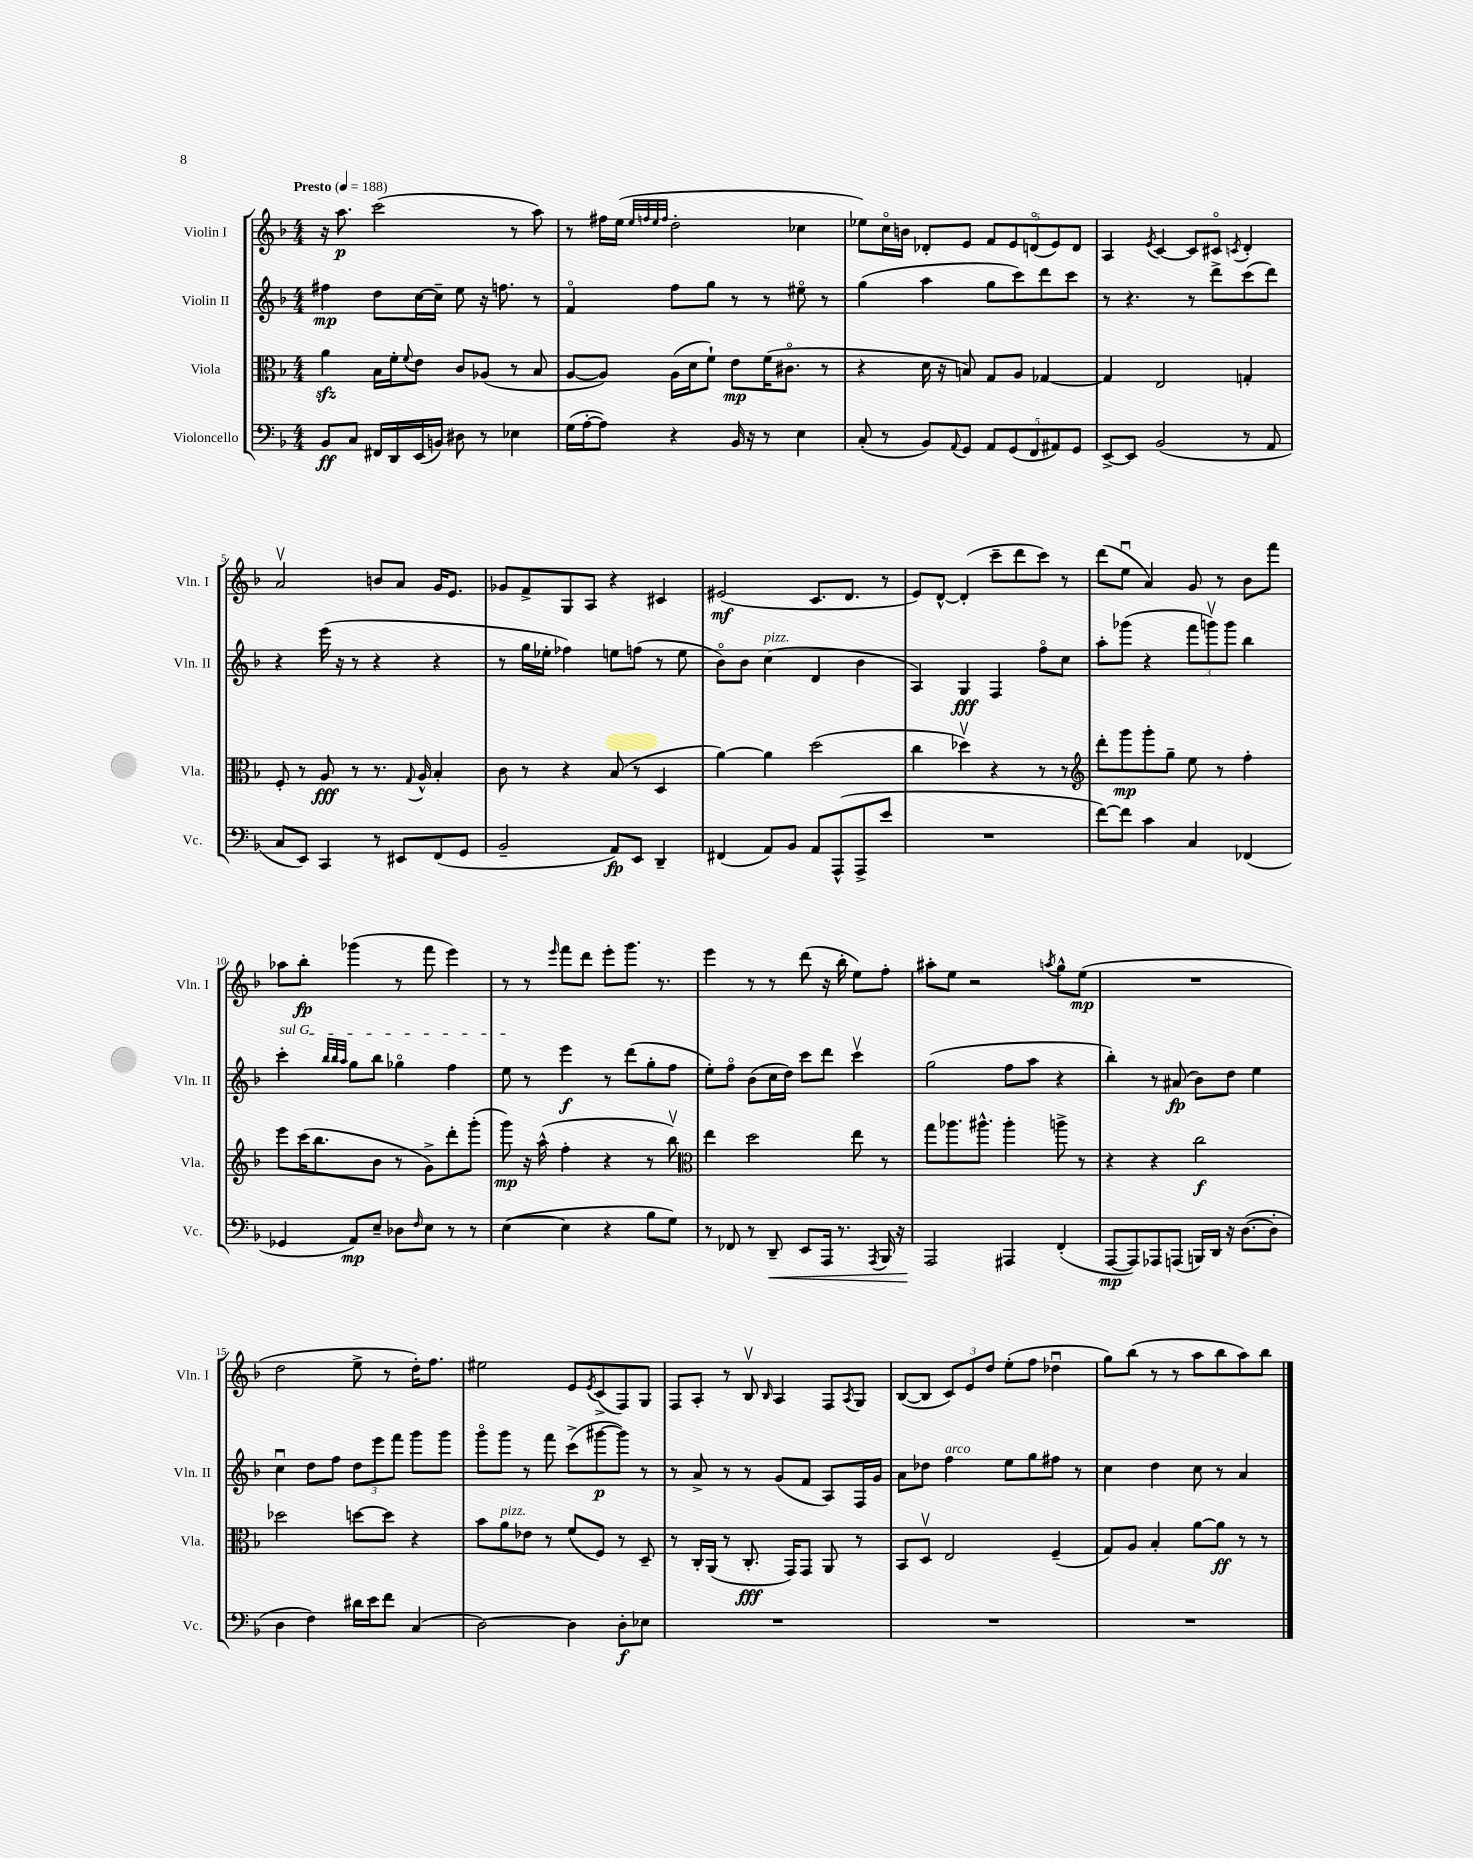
<<
\new StaffGroup <<
\new Staff = "s0" \with { instrumentName = "Violin I" shortInstrumentName = "Vln. I" } {
    \clef treble \key f \major \numericTimeSignature \time 4/4 \tempo "Presto" 4 = 188
    r16 a''8.\p c'''2( r8 a''8) |
    r8 fis''16 e''16( \grace { e''32 f''32 e''32 f''32 } d''2-. ces''4 |
    ees''8) c''16\flageolet b'16 des'8-. e'8 \tuplet 5/4 { f'8 e'8 d'8\flageolet( e'8) d'8 } |
    a4 \acciaccatura { e'8 } c'4~ c'8 cis'8\flageolet \acciaccatura { c'8 } d'4-. |
    a'2\upbow b'8 a'8 g'16 e'8. |
    ges'8 f'8-> g8 a8 r4 cis'4 |
    eis'2\mf( c'8. d'8. r8 |
    e'8) d'8~-^ d'4-.( c'''8-- d'''8 c'''8) r8 |
    d'''8( e''8\downbow a'4) g'8 r8 bes'8 f'''8 |
    aes''8 bes''8-.\fp ges'''4( r8 f'''8 e'''4) |
    r8 r8 \grace { e'''16 } f'''8 d'''8 e'''8-. g'''8. r8. |
    e'''4 r8 r8 d'''8( r16 bes''16-. e''8) f''8-. |
    ais''8-. e''8 r2 \acciaccatura { a''8 } g''8-^ e''8\mp( |
    R1 |
    d''2 e''8-> r8 d''16-.) f''8. |
    eis''2 e'8 \acciaccatura { e'8 } c'8->( f8) g8 |
    f8 a8-. r8 bes8\upbow \grace { bes16 } a4 f8 \acciaccatura { a8 } g8 |
    bes8~( bes8 \tuplet 3/2 { c'8) e'8 d''8 } e''8-.( f''8 des''4\downbow |
    g''8) bes''8( r8 r8 a''8 bes''8 a''8) bes''8 \bar "|." |
}
\new Staff = "s1" \with { instrumentName = "Violin II" shortInstrumentName = "Vln. II" } {
    \clef treble \key f \major \numericTimeSignature \time 4/4
    fis''4\mp d''8 c''16~ c''16-- e''8 r16 f''8. r8 |
    f'4\flageolet f''8 g''8 r8 r8 eis''8\flageolet r8 |
    g''4( a''4 g''8 c'''8) d'''8 c'''8 |
    r8 r4. r8 d'''8-> c'''8( d'''8) |
    r4 e'''16( r16 r8 r4 r4 |
    r8 g''16 ees''16-. fes''4) e''8 f''8( r8 e''8 |
    bes'8\flageolet) bes'8 c''4^\markup { \italic "pizz." }( d'4 bes'4 |
    a4) g4\fff f4 f''8\flageolet c''8 |
    a''8-. ges'''8( r4 \tuplet 3/2 { f'''8 g'''8\upbow) g'''8 } bes''4 |
    \once \override TextSpanner.bound-details.left.text = \markup { \italic "sul G" } c'''4-.\startTextSpan \grace { bes''32 bes''32 a''32 } g''8 bes''8 ges''4\flageolet f''4 |
    e''8\stopTextSpan r8 e'''4\f r8 d'''8( g''8-. f''8 |
    e''8-.) f''8\flageolet bes'8( c''16 d''16) c'''8 d'''8 c'''4\upbow |
    g''2( f''8 a''8 r4 |
    bes''4-.) r8 ais'8\fp( bes'8) d''8 e''4 |
    c''4\downbow d''8 f''8 \tuplet 3/2 { d''8 e'''8 f'''8 } g'''8 g'''8 |
    g'''8\flageolet g'''8 r8 f'''8 c'''8->( gis'''8~\p gis'''8) r8 |
    r8 a'8-> r8 r8 g'8( f'8 a8) f16 g'16 |
    a'8 des''8 f''4^\markup { \italic "arco" } e''8 g''8 fis''8 r8 |
    c''4 d''4 c''8 r8 a'4 \bar "|." |
}
\new Staff = "s2" \with { instrumentName = "Viola" shortInstrumentName = "Vla." } {
    \clef alto \key f \major \numericTimeSignature \time 4/4
    a'4\sfz bes16 f'16-. \appoggiatura { f'8 } e'8 c'8 aes8( r8 bes8 |
    a8~ a8) a16( d'16 f'8-!) e'8\mp f'16( cis'8.\flageolet r8 |
    r4 d'16 r16 b8) g8 a8 ges4~ |
    ges4 e2 g4-. |
    f8-. r8 a8\fff r8 r8. \appoggiatura { g8 } a16-^ bes4-. |
    c'8 r8 r4 bes8( r8 d4 |
    a'4~) a'4 d''2( |
    c''4 des''4\upbow) r4 r8 r8 |
    \clef treble d'''8-. g'''8\mp g'''8-. g''8-- e''8 r8 f''4-. |
    e'''8 c'''16( bes''8. bes'8 r8 g'8->) d'''8-. g'''8-.( |
    g'''8\mp) r16 a''16-^( f''4-. r4 r8 bes''8\upbow) |
    \clef alto e''4 d''2 e''8 r8 |
    g''8 aes''8. ais''8.-^ ais''4-. a''8-> r8 |
    r4 r4 c''2\f |
    des''2 d''8~ d''8 r4 |
    bes'8 a'8^\markup { \italic "pizz." } ees'8 r8 f'8( f8) r8 d8-- |
    r8 c16-. a,16( r8 c8.-.\fff g,16) g,8 a,8 r8 |
    bes,8 d8\upbow e2 f4--( |
    g8) a8 bes4-. a'8~ a'8\ff r8 r8 \bar "|." |
}
\new Staff = "s3" \with { instrumentName = "Violoncello" shortInstrumentName = "Vc." } {
    \clef bass \key f \major \numericTimeSignature \time 4/4
    bes,8\ff c8 fis,16 d,16 e,16( b,16) dis8 r8 ees4 |
    g16( a16~-. a8) r4 bes,16 r16 r8 e4 |
    c8-.( r8 bes,8) \appoggiatura { a,8 } g,8 \tuplet 5/4 { a,8 g,8( f,8 ais,8) g,8 } |
    e,8~-> e,8 bes,2( r8 a,8 |
    c8 e,8) c,4 r8 eis,8 f,8( g,8 |
    bes,2-- a,8\fp) e,8 d,4-- |
    fis,4( a,8) bes,8 a,8 a,,8-^( a,,8-> e'8 |
    R1 |
    f'8~) f'8 c'4 c4 fes,4( |
    ges,4 a,8\mp) e8-- des8 \grace { f16 } e8 r8 r8 |
    e4~( e4 r4 bes8 g8) |
    r8 fes,8 r8 d,8--\< e,8 a,,16 r8. \acciaccatura { a,,8 } bes,,16 r16 |
    a,,2\! ais,,4 f,4-.( |
    a,,8~\mp a,,8) aes,,8 a,,8( b,,16) d,16 r16 d8.~( d8-. |
    d4 f4) dis'16 e'16 f'8 c4( |
    d2~) d4 d8-.\f ees8 |
    R1 |
    R1 |
    R1 \bar "|." |
}
>>
>>
